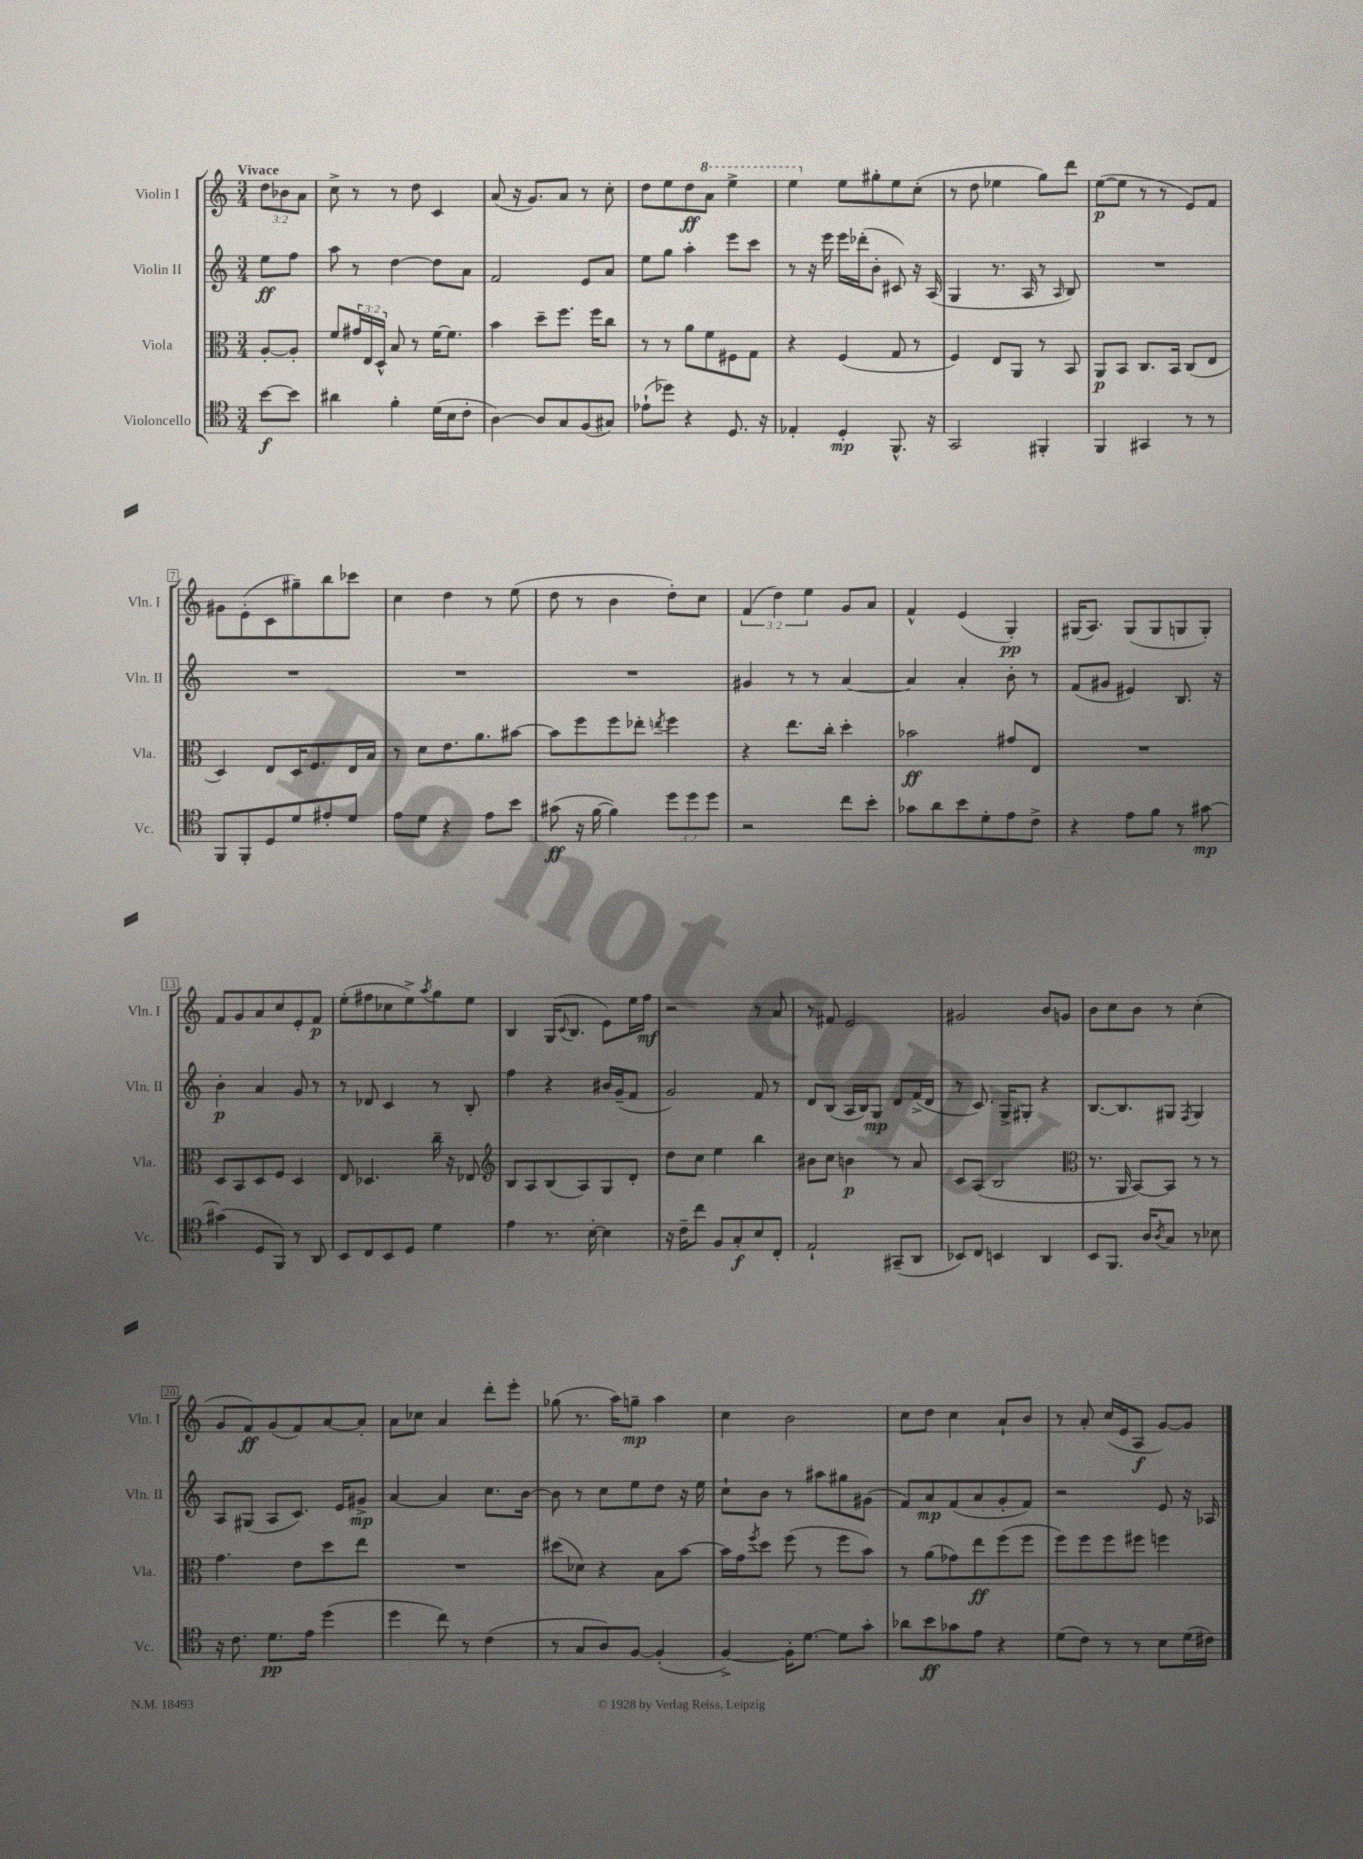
<<
\new StaffGroup <<
\new Staff = "s0" \with { instrumentName = "Violin I" shortInstrumentName = "Vln. I" } {
    \clef treble \key c \major \numericTimeSignature \time 3/4 \override Staff.TupletNumber.text = #tuplet-number::calc-fraction-text \partial 4 \tempo "Vivace"
    \tuplet 3/2 { d''8 bes'8 a'8 } |
    c''8-> r8 r8 d''8 c'4 |
    a'8( r16 g'8.) a'8 r8 c''8-. |
    d''8 e''8 d''8\ff \ottava #1 a''8 e'''4-> |
    e'''4 \ottava #0 e''8 gis''8-. e''8 c''8-.( |
    r8 d''8 ees''4 g''8) d'''8 |
    e''8~\p( e''8 r8 r8 e'8) f'8 |
    gis'8 e'8-.( c'8 gis''8--) b''8 ces'''8 |
    c''4 d''4 r8 e''8( |
    d''8 r8 b'4 d''8-.) c''8 |
    \tuplet 3/2 { f'4( d''4) e''4 } g'8 a'8 |
    f'4-^ e'4( g4-.\pp) |
    gis16( a8.) gis8( gis8 g8 g8-.) |
    f'8 g'8 a'8 c''8 e'8-. f'8\p |
    e''8-.( fis''8 ces''8 e''8->) \acciaccatura { a''8 } g''8 e''8 |
    b4 g16( \appoggiatura { c'8 } b8. e'8) e''16 f''16\mf |
    r2 r8 a'8 |
    r8 fis'8 e'2 |
    gis'2 b'8 g'8 |
    b'8 c''8 b'8 r8 c''4-.( |
    g'8 f'8\ff) g'8( f'8) a'8~ a'8-. |
    a'8 ces''8 a'4 d'''8-. e'''8-. |
    ges''8( r8. a''16) g''8--\mp a''4 |
    c''4 b'2 |
    c''8 d''8 c''4 a'8-! b'8 |
    r8 a'8-. c''16( e'16 a8\f g'8~) g'8 \bar "|." |
}
\new Staff = "s1" \with { instrumentName = "Violin II" shortInstrumentName = "Vln. II" } {
    \clef treble \key c \major \numericTimeSignature \time 3/4 \partial 4
    e''8\ff f''8 |
    a''8 r8 d''4~ d''8 a'8 |
    f'2 e'8 a'8 |
    e''8 g''8 a''4-. e'''8 c'''8 |
    r8 r16 e'''16 e'''16 des'''16-.( b'8-. cis'8) r16 a16( |
    g4 r8. a16 r8 \grace { a16 } b8) |
    R2. |
    R2. |
    R2. |
    R2. |
    gis'4 r8 r8 a'4~ |
    a'4 a'4-. b'8-. r8 |
    f'8( gis'8 eis'4) b8. r16 |
    b'4-.\p a'4 g'8 r8 |
    r8 des'8 c'4 r8 b8-. |
    f''4 r4 bis'16 g'16--( f'8 |
    g'2) f'8 r8 |
    d'8 b8( a16 b16) g8\mp d'8 f'16->( d'16 |
    r8 c'8.) g16-> gis8-. r4 |
    b8.~ b8. gis8 \acciaccatura { f8 } gis4 |
    a8 gis8( a8 c'8.) e'16 gis'8->\mp |
    a'4~ a'4 c''8. b'16~ |
    b'8 r8 c''8 e''8 d''8 r16 e''16 |
    c''8-! b'8 r8 ais''8 gis''8 gis'8( |
    f'8) a'8\mp f'8( a'8 g'8-. f'8) |
    r2 e'8 r16 aes16 \bar "|." |
}
\new Staff = "s2" \with { instrumentName = "Viola" shortInstrumentName = "Vla." } {
    \clef alto \key c \major \numericTimeSignature \time 3/4 \override Staff.TupletNumber.text = #tuplet-number::calc-fraction-text \partial 4
    a8~-. a8-. |
    f'8 \tuplet 3/2 { gis'16 e16 d16-^ } b8 r8 f'16~ f'8. |
    b'4 d''8-- f''8. f''16 c''8 |
    r8 r8 a'8 f'8 fis8 g8 |
    r4 f4( g8 r8 |
    f4) e8 a,8 r8 b,8 |
    a,8\p b,8 c8. b,16 c8( e8 |
    d4) e8 d16 f8. e16 b16 |
    r8 d'8 e'8. a'8. bis'8~ |
    bis'8 f''8 f''8 ees''8-. \acciaccatura { e''8 } f''4 |
    r4 e''8. c''16-. d''4-. |
    bes'2\ff gis'8 e8 |
    R2. |
    d8 b,8 d8 f8 d4 |
    e8 des4. c''16-- r16 ees8 |
    \clef treble b8 a8 b8( a8) g8 d'8-. |
    d''8 c''8 e''4 b''4 |
    bis'8 c''8 b'4\p r8 a'8 |
    c'8 a8( b2 |
    \clef alto r8. a,16 b,8~) b,8 r8 r8 |
    g'4. e'8 d''8 e''8 |
    R2. |
    dis''8( des'8) r4 b8 b'8~ |
    b'16 g'16 \acciaccatura { f''8 } d''8 f''8( r8 f''8 b'8) |
    r8 a'8( ges'8) e''8\ff f''8( f''8 |
    f''8) f''8 f''8 fis''8 f''4 \bar "|." |
}
\new Staff = "s3" \with { instrumentName = "Violoncello" shortInstrumentName = "Vc." } {
    \clef tenor \key c \major \numericTimeSignature \time 3/4 \override Staff.TupletNumber.text = #tuplet-number::calc-fraction-text \partial 4
    b'8~\f b'8 |
    ais'4 f'4-. d'16( b16 c'8-. |
    a4~) a8 g8 f8( gis8) |
    ees'8-!( des''8) r4 d8. r16 |
    ees4-. d4-.\mp f,8.-^ r16 |
    g,2 fis,4-. |
    f,4 gis,4 r8 r8 |
    f,8 f,8-. d8 d'8 eis'8-. d'8 |
    e'8 d'8 r4 e'8 b'8 |
    gis'8\ff( r16 f'16~ f'4) \tuplet 3/2 { d''8 d''8 d''8 } |
    r2 c''8 b'8-. |
    ges'8 a'8 b'8 d'8-. e'8 c'8-> |
    r4 e'8 f'8 r8 gis'8~\mp |
    gis'4( d8 f,8) r8 a,8 |
    b,8 c8 b,8 d8 d'4 |
    e'4 r8. b16~-. b4 |
    r16 c'16-- c''8 f8 g8-.\f b8 c8-. |
    e2-! gis,8--( a,8 |
    bes,8) c8 b,4 a,4 |
    b,8 f,8. a16 \acciaccatura { a8 } g8 r8 bes8 |
    r16 c'8. d'8.\pp e'16 d''4( |
    d''4 c''8) r8 c'4( |
    r8 g8 a8) f8~ f4-.( |
    f4~->) f16-. d'8.~ d'8 g'8-. |
    aes'8 b'8\ff ges'8 e'8 r4 |
    d'8( c'8) r8 r8 b8 d'16( cis'16) \bar "|." |
}
>>
>>
\layout { \context { \Score \override BarNumber.stencil = #(make-stencil-boxer 0.1 0.3 ly:text-interface::print) } }
